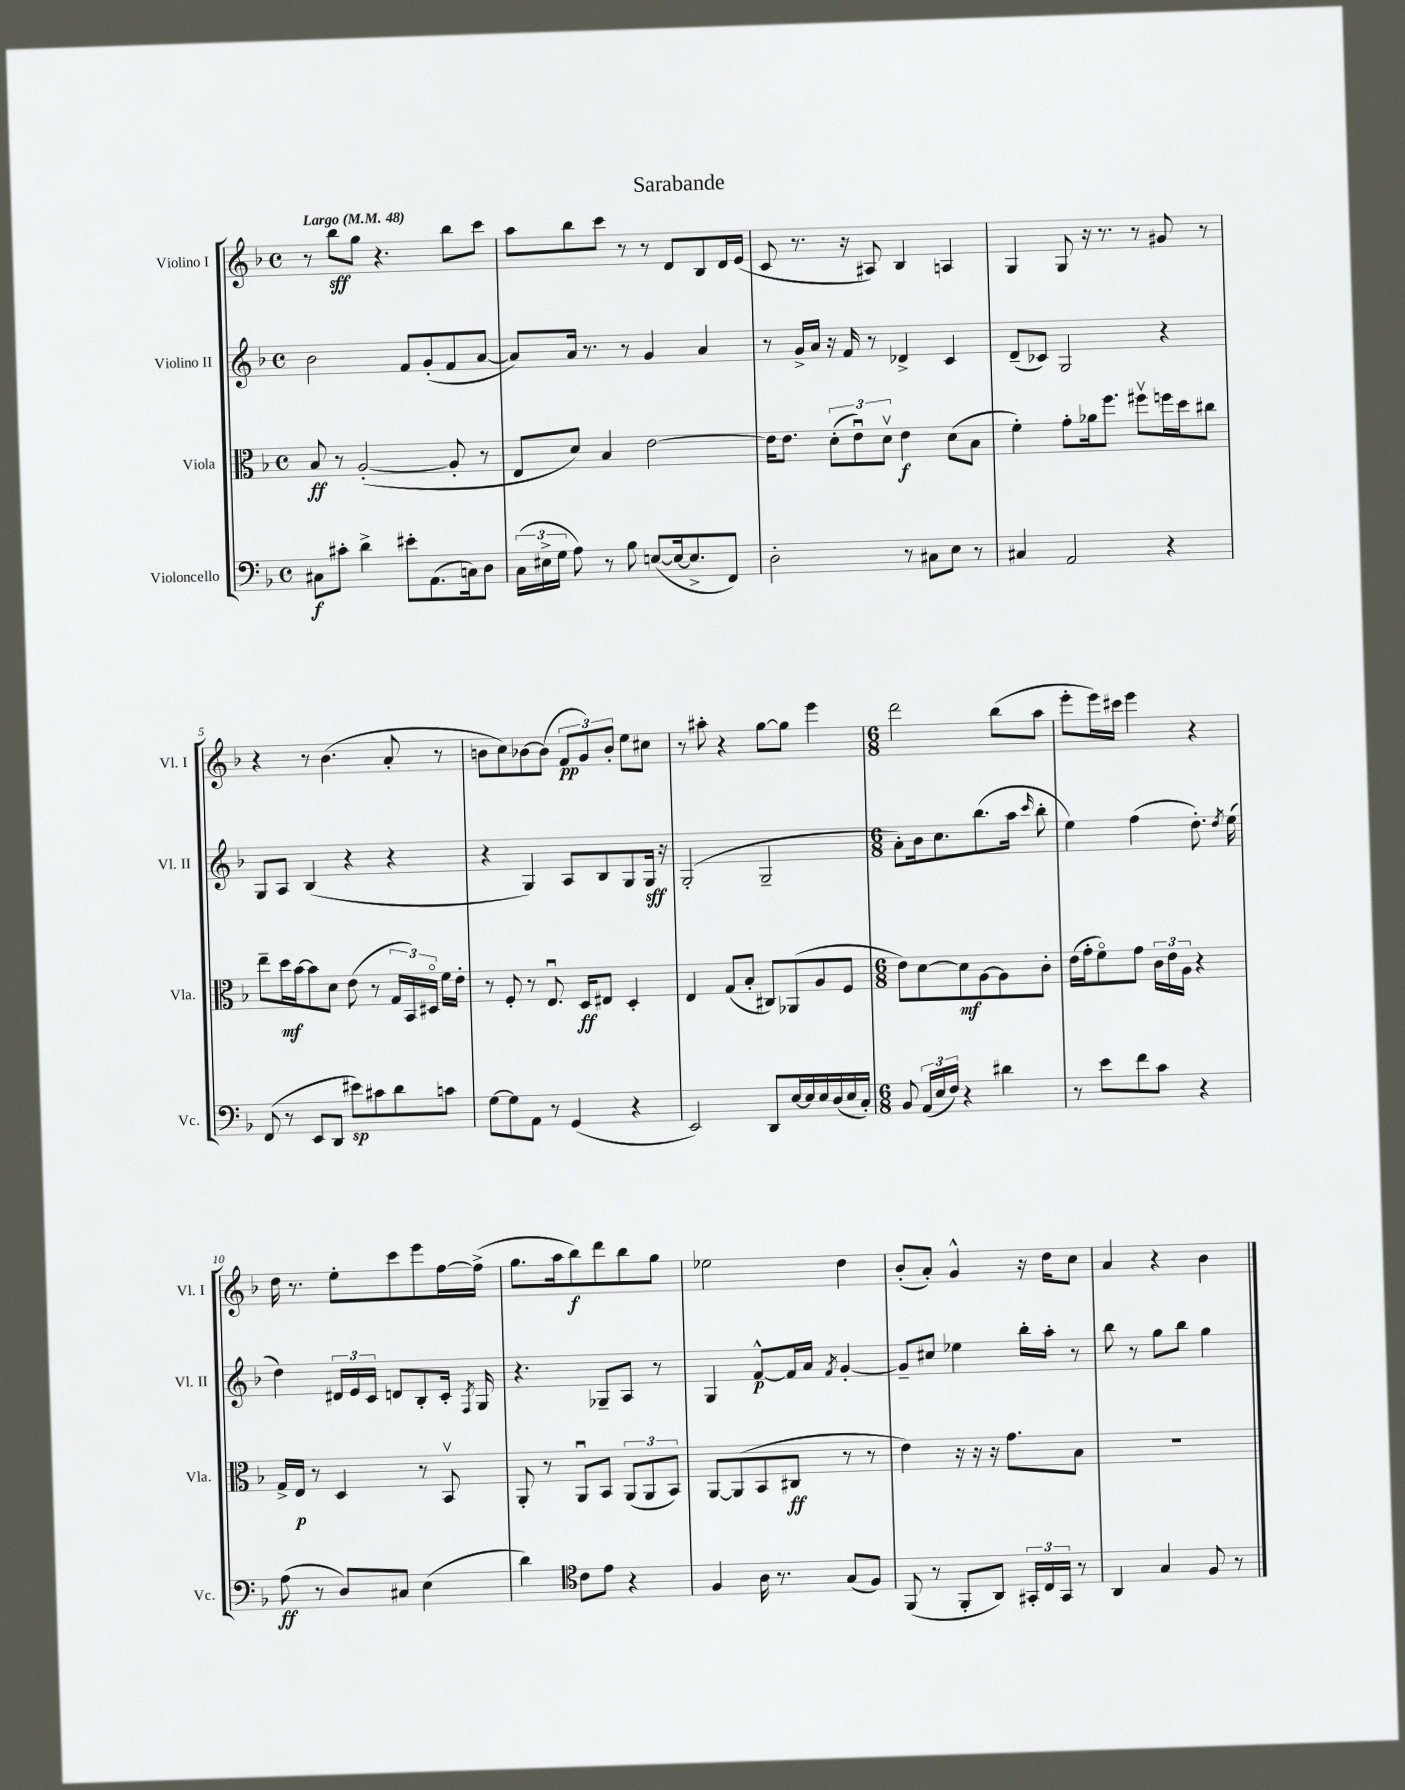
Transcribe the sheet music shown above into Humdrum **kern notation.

**kern	**kern	**kern	**kern
*staff4	*staff3	*staff2	*staff1
*clefF4	*clefC3	*clefG2	*clefG2
*k[b-]	*k[b-]	*k[b-]	*k[b-]
*M4/4	*M4/4	*M4/4	*M4/4
*met(c)	*met(c)	*met(c)	*met(c)
*MM48	*MM48	*MM48	*MM48
8C#	8B-	2b-	8r
8c#'	8r	.	8bb-
4d^	([2A'	.	8gg
.	.	.	4.r
8e#'	.	8f	.
(8.AA	.	(8g'	.
.	8A']	8f	8bb-
16C)	.	.	.
8D	8r	[8a	8ccc
=	=	=	=
(24C	8E	8a])	8aa
24E#^	.	.	.
24G	.	.	.
8A)	8d)	16a	8bb-
.	.	8.r	.
8r	4B-	.	8ccc
8B-	.	8r	8r
([8E	[2e	4g	8r
16E_	.	.	8d
8.E^]	.	.	.
.	.	4a	8B-
8FF)	.	.	16d
.	.	.	(16e
=	=	=	=
2D'	16e]	8r	8c
.	8.e	.	.
.	.	16g^	8.r
.	.	16a	.
.	(12d'	16r	.
.	.	16f	16r
.	12eu)	.	.
.	.	8r	8A#)
.	12dv	.	.
8r	4e	4d-^	4B-
8C#	.	.	.
8E	(8d	4c	4A
8r	8B-	.	.
=	=	=	=
4C#	4f')	(8d~	4G
.	.	8c-)	.
2AA	8g'	2G	8G
.	16a-	.	16r
.	8.ff	.	8.r
.	8ff#v	.	8r
4r	16ff	4r	8g#
.	16dd	.	.
.	8cc#	.	8r
=	=	=	=
(8FF	8ee~	8G	4r
8r	16dd	8A	.
.	[16b-	.	.
8EE	8b-]	(4B-	8r
8DD	8d	.	(4.b-
8e#)	(8e	4r	.
8c#	8r	.	.
8d	24G	4r	8a'
.	24BB-)	.	.
.	24D#o	.	.
8c	16f	.	8r
.	16e'	.	.
=	=	=	=
[8G	8r	4r	8b
8G]	8F'	.	8cc)
8AA	8r	4G)	[8b-
8r	8.Eu	.	(8b-]
(4GG	.	8A	12f
.	16D	.	.
.	.	.	12g)
.	8E#	8B-	.
.	.	.	12b-'
4r	4D'	8G	8ee
.	.	16G	8cc#
.	.	16r	.
=	=	=	=
2EE)	4E	(2G'	8r
.	.	.	8aa#'
.	(8G	.	4r
.	8B-'	.	.
8DD	8C#)	2G~	[8gg
[16E	(8AA-	.	8gg]
16E]	.	.	.
16E	8A	.	4eee
(16D	.	.	.
16E	8F	.	.
16C')	.	.	.
=	=	=	=
*M6/8	*M6/8	*M6/8	*M6/8
8BB-	8e)	8a')	2ddd
(24AA	[8d	16b-	.
24E	.	.	.
.	.	8.cc	.
24F)	.	.	.
4r	8d]	.	.
.	[8A	(8.bb-	.
4d#	8A]	.	(8bb-
.	.	16aa	.
.	.	16qqccc	.
.	8c'	8bb-'	8aa
=	=	=	=
8r	(16e	4ee)	8eee'
.	16g'	.	.
8e	8fo)	.	16eee)
.	.	.	16ccc#
8f	8g	(4ff	4eee
8c	24c	.	.
.	24e	.	.
.	24A	.	.
4r	4r	8.dd')	4r
.	.	8qdd	.
.	.	(16ee	.
=	=	=	=
(8A	16G^	4dd)	16dd
.	16E	.	8.r
8r	8r	.	.
8D)	4D	24d#	8ee'
.	.	24e	.
.	.	24c	.
8C#	.	8d	8ccc
(4E	8r	8B-'	8eee
.	8BB-v	16c'	[16ff
.	.	8qF	.
.	.	16G	(16ff^]
=	=	=	=
4d)	8AA'	4.r	8.gg
.	8r	.	.
.	.	.	16aa
*clefC4	*	*	*
8c	8AAu	.	8bb-)
8e	8BB-	8G-~	8ddd
4r	(12AA	8A	8bb-
.	12AA	.	.
.	.	8r	8gg
.	12BB-)	.	.
=	=	=	=
4F	[8AA	4G	2ee-
.	(8AA]	.	.
16A	8BB-	[8f^^	.
8.r	.	.	.
.	8C#	16f]	.
.	.	16a	.
.	.	8qf	.
(8G	8r	[4g'	4dd
8F)	8r	.	.
=	=	=	=
(8FF	4e)	8g~]	(8b-'
8r	.	8cc#	8a')
8FF'	16r	4ee-	4g^^
.	16r	.	.
8AA)	16r	.	.
.	8.g	.	.
24GG#'	.	16bb-'	16r
24C	.	.	.
.	.	16aa'	16dd
24GG#	.	.	.
8r	8B-	8r	8cc
=	=	=	=
4AA	2.r	8bb-	4a
.	.	8r	.
4G	.	8gg	4r
.	.	8bb-	.
8F	.	4gg	4b-
8r	.	.	.
==	==	==	==
*-	*-	*-	*-
